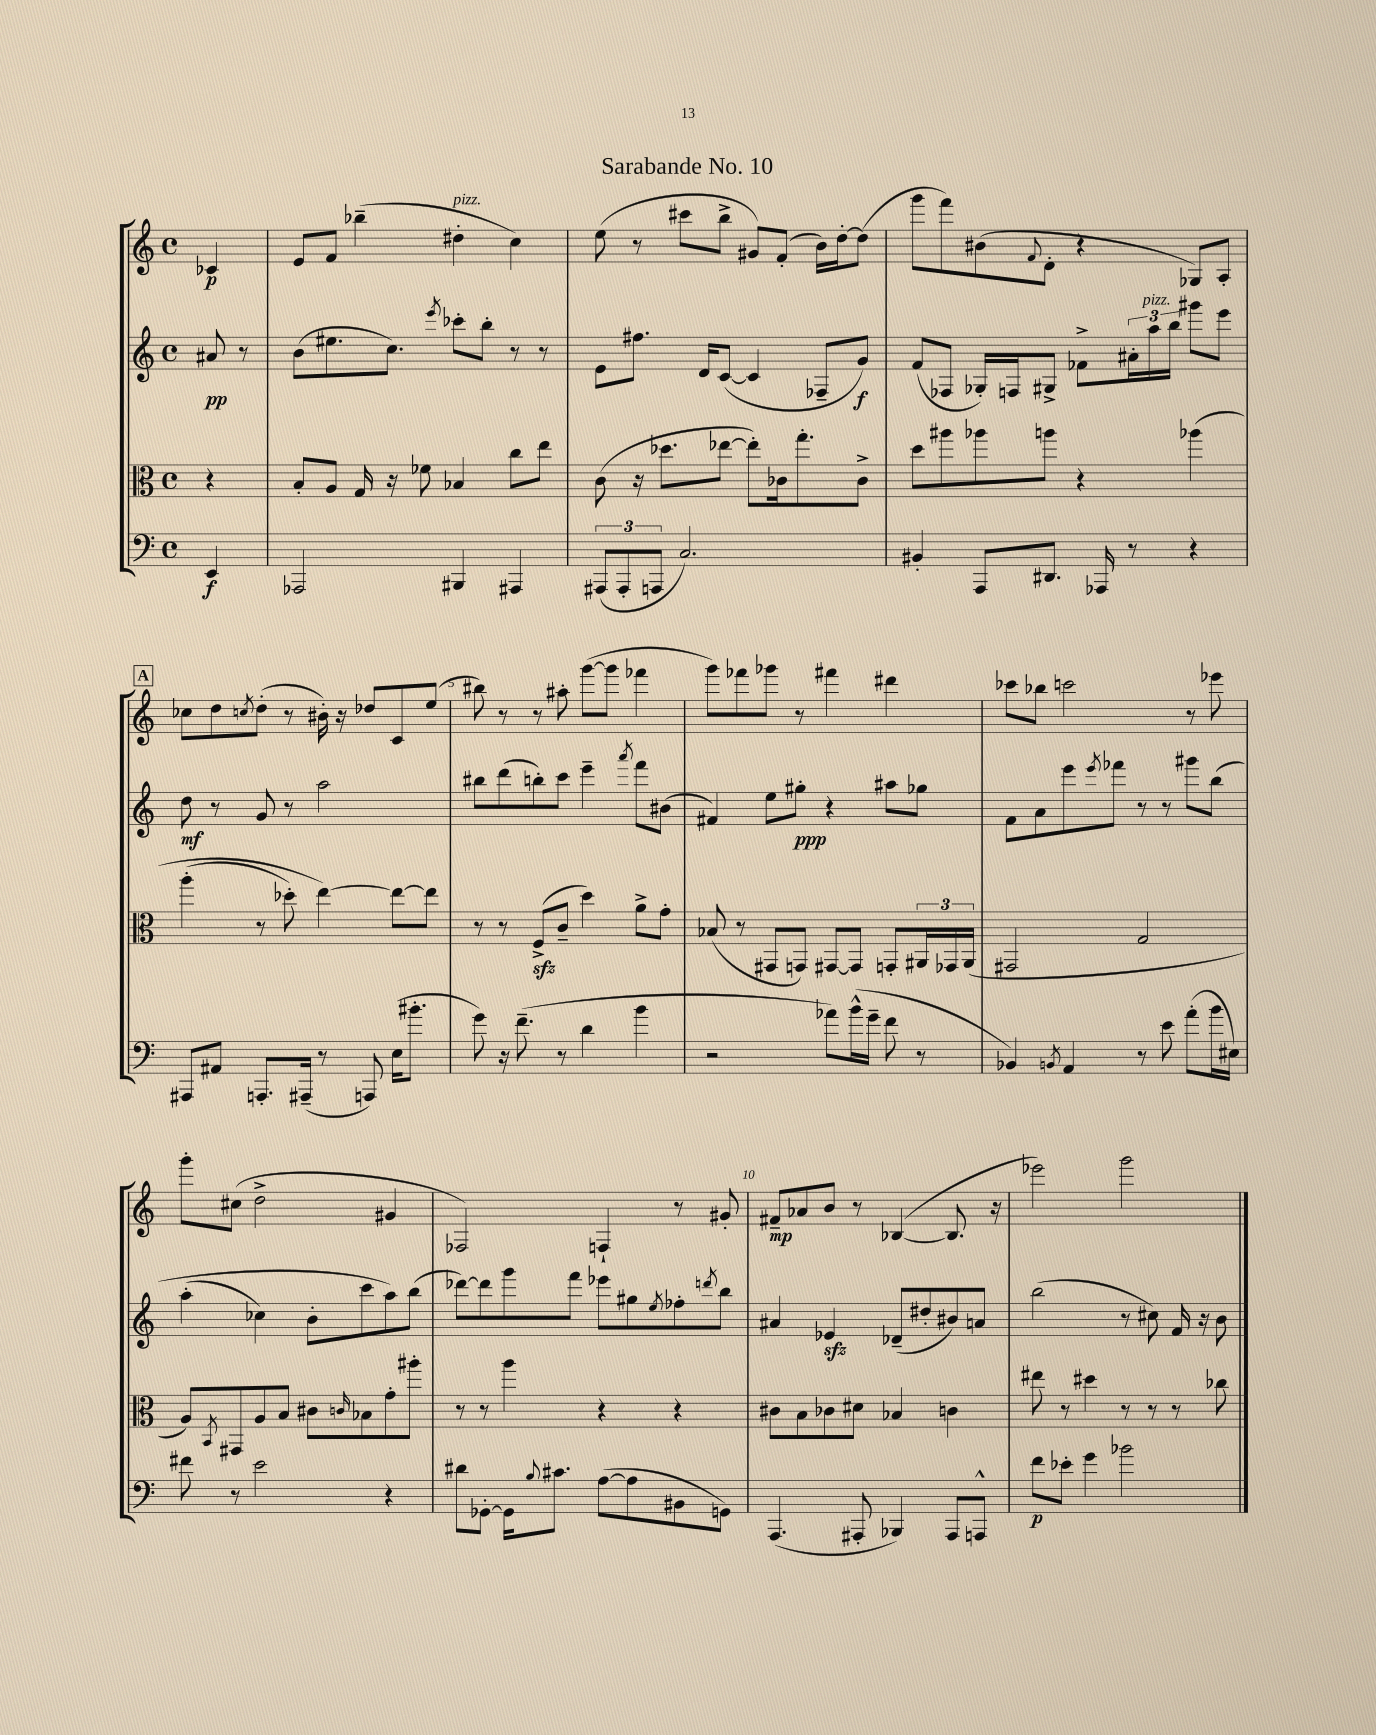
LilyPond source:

\header { title = "Sarabande No. 10" }
<<
\new StaffGroup <<
\new Staff = "s0" {
    \clef treble \key c \major \defaultTimeSignature \time 4/4 \partial 4
    ces'4\p |
    e'8 f'8 bes''4--( dis''4-.^\markup { \italic "pizz." } c''4) |
    e''8( r8 cis'''8 b''8-> gis'8) f'8-.( b'16) d''16~-. d''8( |
    g'''8 f'''8) bis'8( \appoggiatura { f'8 } d'8-. r4 ges8) a8-. |
    \mark \markup { \box "A" } ces''8 d''8 \acciaccatura { c''8 } d''8-.( r8 bis'16-.) r16 des''8 c'8 e''8( |
    bis''8) r8 r8 ais''8-. g'''8~( g'''8 fes'''4 |
    g'''8) fes'''8 ges'''8 r8 fis'''4 dis'''4 |
    ces'''8 bes''8 c'''2 r8 ees'''8 |
    g'''8-. cis''8( d''2-> gis'4 |
    fes2) f4-! r8 gis'8-. |
    fis'8--\mp aes'8 b'8 r8 bes4~( bes8. r16 |
    ees'''2) g'''2 \bar "|." |
}
\new Staff = "s1" {
    \clef treble \key c \major \defaultTimeSignature \time 4/4 \partial 4
    ais'8\pp r8 |
    b'8( eis''8. c''8.) \acciaccatura { e'''8 } ces'''8-. b''8-. r8 r8 |
    e'8 fis''8. d'16 c'8~( c'4 fes8-- g'8\f) |
    f'8( fes8 ges16-.) f16 gis8-> fes'8-> \tuplet 3/2 { ais'16-. a''16^\markup { \italic "pizz." } b''16 } gis'''8 e'''8 |
    \mark \markup { \box "A" } d''8\mf r8 g'8 r8 a''2 |
    bis''8 d'''8( b''8-.) c'''8 e'''4-- \acciaccatura { a'''8 } f'''8 bis'8( |
    fis'4) e''8 gis''8-.\ppp r4 ais''8 ges''8 |
    f'8 a'8 e'''8 \acciaccatura { e'''8 } fes'''8 r8 r8 gis'''8 b''8\( |
    a''4-.( ces''4) b'8-. c'''8 a''8\) b''8( |
    des'''8~) des'''8 g'''8 f'''8 ees'''8 gis''8 \acciaccatura { e''8 } fes''8-. \acciaccatura { d'''8 } b''8 |
    ais'4 ees'4\sfz des'8--( dis''8-. bis'8) a'8 |
    b''2( r8 cis''8) f'16 r16 b'8 \bar "|." |
}
\new Staff = "s2" {
    \clef alto \key c \major \defaultTimeSignature \time 4/4 \partial 4
    r4 |
    b8-. a8 g16 r16 fes'8 bes4 c''8 e''8 |
    c'8( r16 des''8. ees''8~ ees''8-.) ces'16 g''8.-. ces'8-> |
    d''8 ais''8 aes''8 a''8 r4 aes''4\( |
    \mark \markup { \box "A" } a''4-.( r8 des''8-.) e''4~\) e''8~ e''8 |
    r8 r8 f8->\sfz( c'8-- d''4) a'8-> g'8-. |
    bes8( r8 gis,8 g,8) gis,8~ gis,8 g,8-. \tuplet 3/2 { ais,16 ges,16 ais,16( } |
    gis,2 g2 |
    a8) \acciaccatura { b,8 } gis,8 a8 b8 cis'8 \grace { c'16 } bes8 g'8-. ais''8-. |
    r8 r8 a''4 r4 r4 |
    cis'8 b8 ces'8 dis'8 bes4 c'4 |
    eis''8 r8 dis''4 r8 r8 r8 ces''8 \bar "|." |
}
\new Staff = "s3" {
    \clef bass \key c \major \defaultTimeSignature \time 4/4 \partial 4
    e,4\f |
    aes,,2 bis,,4 ais,,4 |
    \tuplet 3/2 { ais,,8( ais,,8-. a,,8 } c2.) |
    bis,4-. a,,8 dis,8. aes,,16 r8 r4 |
    \mark \markup { \box "A" } ais,,8 ais,8 a,,8.-. ais,,16--( r8 a,,8) e16( bis'8.-. |
    g'8) r16 f'8.--( r8 d'4 b'4 |
    r2 aes'8) b'16-^( g'16-- f'8 r8 |
    bes,4) \acciaccatura { b,8 } a,4 r8 e'8 a'8-.( b'16 eis16) |
    fis'8 r8 e'2 r4 |
    dis'8 ges,8~-. ges,16 \appoggiatura { b8 } cis'8. a8~( a8 bis,8 g,8) |
    a,,4.( ais,,8-. bes,,4) ais,,8 a,,8-^ |
    f'8\p ees'8-. g'4 bes'2 \bar "|." |
}
>>
>>
\layout { \context { \Score \override BarNumber.break-visibility = ##(#f #t #t) barNumberVisibility = #(every-nth-bar-number-visible 5) } }
